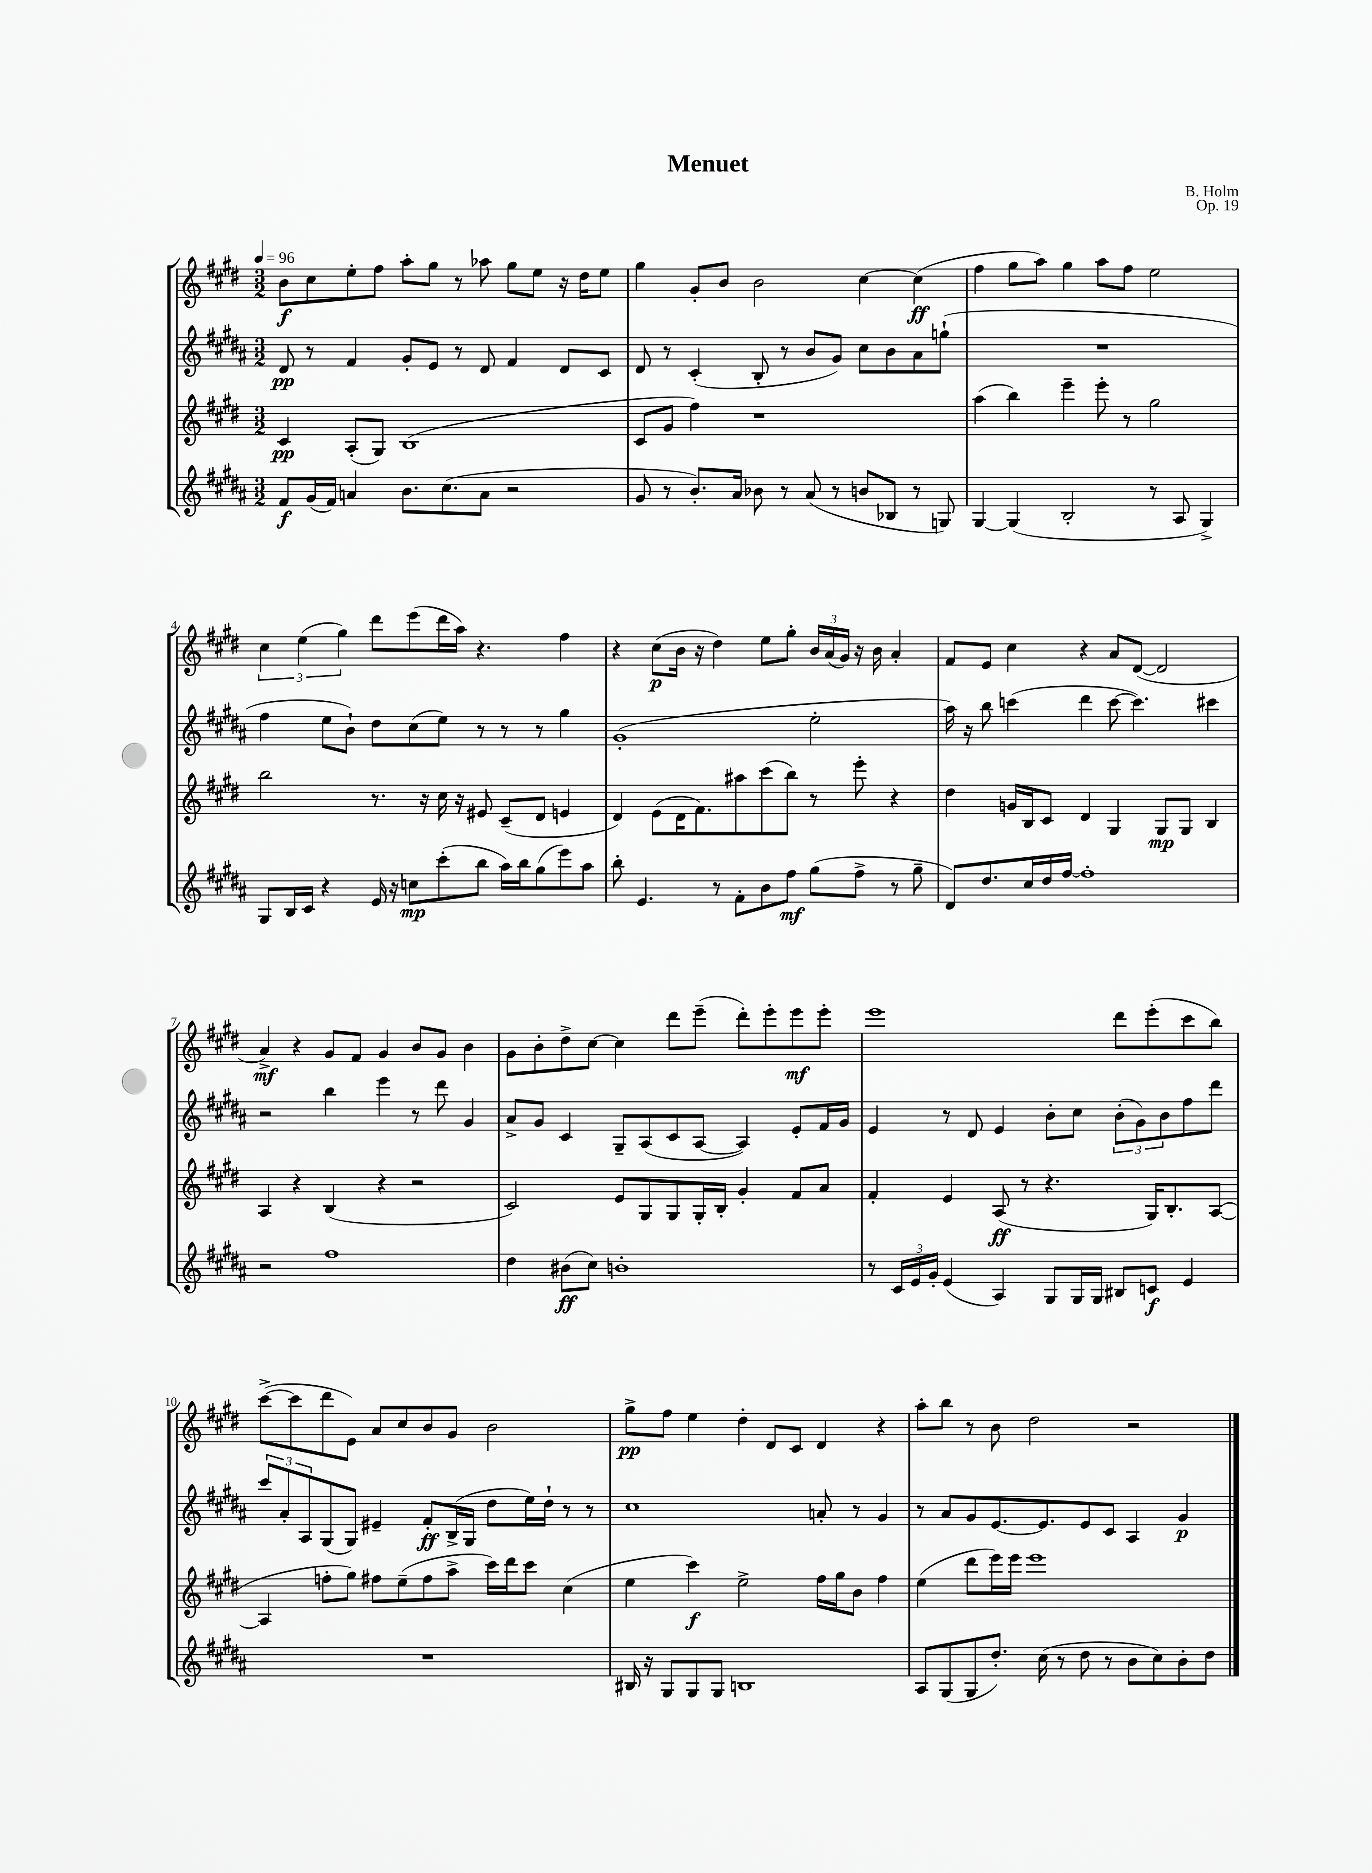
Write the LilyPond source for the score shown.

\header { title = "Menuet" composer = "B. Holm" opus = "Op. 19" }
<<
\new StaffGroup <<
\new Staff = "s0" {
    \clef treble \key e \major \numericTimeSignature \time 3/2 \tempo 4 = 96
    b'8\f cis''8 e''8-. fis''8 a''8-. gis''8 r8 aes''8 gis''8 e''8 r16 dis''16 e''8 |
    gis''4 gis'8-. b'8 b'2 cis''4~ cis''4\ff( |
    fis''4 gis''8 a''8) gis''4 a''8 fis''8 e''2 |
    \tuplet 3/2 { cis''4 e''4( gis''4) } dis'''8 e'''8( dis'''16 a''16) r4. fis''4 |
    r4 cis''8\p( b'16 r16 dis''4) e''8 gis''8-. \tuplet 3/2 { b'16 a'16( gis'16) } r16 b'16 a'4-. |
    fis'8 e'8 cis''4 r4 a'8 dis'8~( dis'2 |
    a'4->\mf) r4 gis'8 fis'8 gis'4 b'8 gis'8 b'4 |
    gis'8 b'8-. dis''8-> cis''8~ cis''4 dis'''8 e'''8--( dis'''8-.) e'''8-. e'''8\mf e'''8-. |
    e'''1 dis'''8 e'''8-.( cis'''8 b''8) |
    cis'''8~->( cis'''8 dis'''8 e'8) a'8 cis''8 b'8 gis'8 b'2 |
    gis''8->\pp fis''8 e''4 dis''4-. dis'8 cis'8 dis'4 r4 |
    a''8-. b''8 r8 b'8 dis''2 r2 \bar "|." |
}
\new Staff = "s1" {
    \clef treble \key b \major \numericTimeSignature \time 3/2
    dis'8\pp r8 fis'4 gis'8-. e'8 r8 dis'8 fis'4 dis'8 cis'8 |
    dis'8 r8 cis'4-.( b8-. r8 b'8 gis'8) cis''8 b'8 ais'8 g''8-!( |
    R1. |
    fis''4 e''8 b'8-!) dis''8 cis''8( e''8) r8 r8 r8 gis''4 |
    gis'1-.( e''2-. |
    ais''16) r16 b''8 c'''4( dis'''4 c'''8~ c'''4.) cis'''4 |
    r2 b''4 e'''4 r8 dis'''8 gis'4 |
    ais'8-> gis'8 cis'4 gis8-- ais8( cis'8 ais8~ ais4) e'8-. fis'16 gis'16 |
    e'4 r8 dis'8 e'4 b'8-. cis''8 \tuplet 3/2 { b'8-.( gis'8) b'8 } fis''8 dis'''8 |
    \tuplet 3/2 { cis'''8 ais'8-. ais8 } gis8( gis8) eis'4-- fis'8-.\ff b16->( gis16 dis''8 e''16) dis''16-! r8 r8 |
    cis''1 a'8-. r8 gis'4 |
    r8 ais'8 gis'8 e'8.~ e'8. e'8 cis'8 ais4 gis'4\p \bar "|." |
}
\new Staff = "s2" {
    \clef treble \key e \major \numericTimeSignature \time 3/2
    cis'4\pp a8-.( gis8) b1( |
    cis'8 gis'8 fis''4) r1 |
    a''4( b''4) e'''4-- e'''8-. r8 gis''2 |
    b''2 r8. r16 cis''16 r16 eis'8 cis'8--( dis'8 e'4 |
    dis'4) e'8( dis'16 fis'8.) ais''8 cis'''8( b''8) r8 e'''8-. r4 |
    dis''4 g'16 b16 cis'8 dis'4 gis4 gis8\mp gis8 b4 |
    a4 r4 b4( r4 r2 |
    cis'2) e'8 gis8 gis8 gis16-. b16-. gis'4-. fis'8 a'8 |
    fis'4-. e'4 a8\ff( r8 r4. gis16) b8.-. a8~( |
    a4 f''8-. gis''8) fis''8 e''8--( fis''8 a''8-> cis'''16) dis'''16 cis'''8 cis''4( |
    e''4 cis'''4\f) e''2-> fis''16 gis''16 b'8 fis''4 |
    e''4( dis'''8 e'''16) e'''16 e'''1 \bar "|." |
}
\new Staff = "s3" {
    \clef treble \key b \major \numericTimeSignature \time 3/2
    fis'8\f gis'16( fis'16) a'4 b'8. cis''8.( a'8 r2 |
    gis'8 r8 b'8.-.) ais'16 bes'8 r8 ais'8( r8 b'8 bes8 r8 g8) |
    gis4~ gis4( b2-. r8 ais8 gis4->) |
    gis8 b16 cis'16 r4 e'16 r16 c''8\mp cis'''8-.( b''8 ais''16) b''16 gis''8( e'''8) ais''8 |
    b''8-. e'4. r8 fis'8-. b'8 fis''8\mf gis''8( fis''8-> r8 gis''8-- |
    dis'8) dis''8. cis''16 dis''16 fis''16~ fis''1-. |
    r2 fis''1 |
    dis''4 bis'8\ff( cis''8) b'1-. |
    r8 \tuplet 3/2 { cis'16 e'16 gis'16-. } e'4( ais4) gis8 gis16 gis16 bis8 c'8\f e'4 |
    R1. |
    bis16 r16 gis8 gis8 gis8 b1 |
    ais8 gis8( gis8 dis''8.-.) cis''16( r8 dis''8 r8 b'8 cis''8) b'8-. dis''8 \bar "|." |
}
>>
>>
